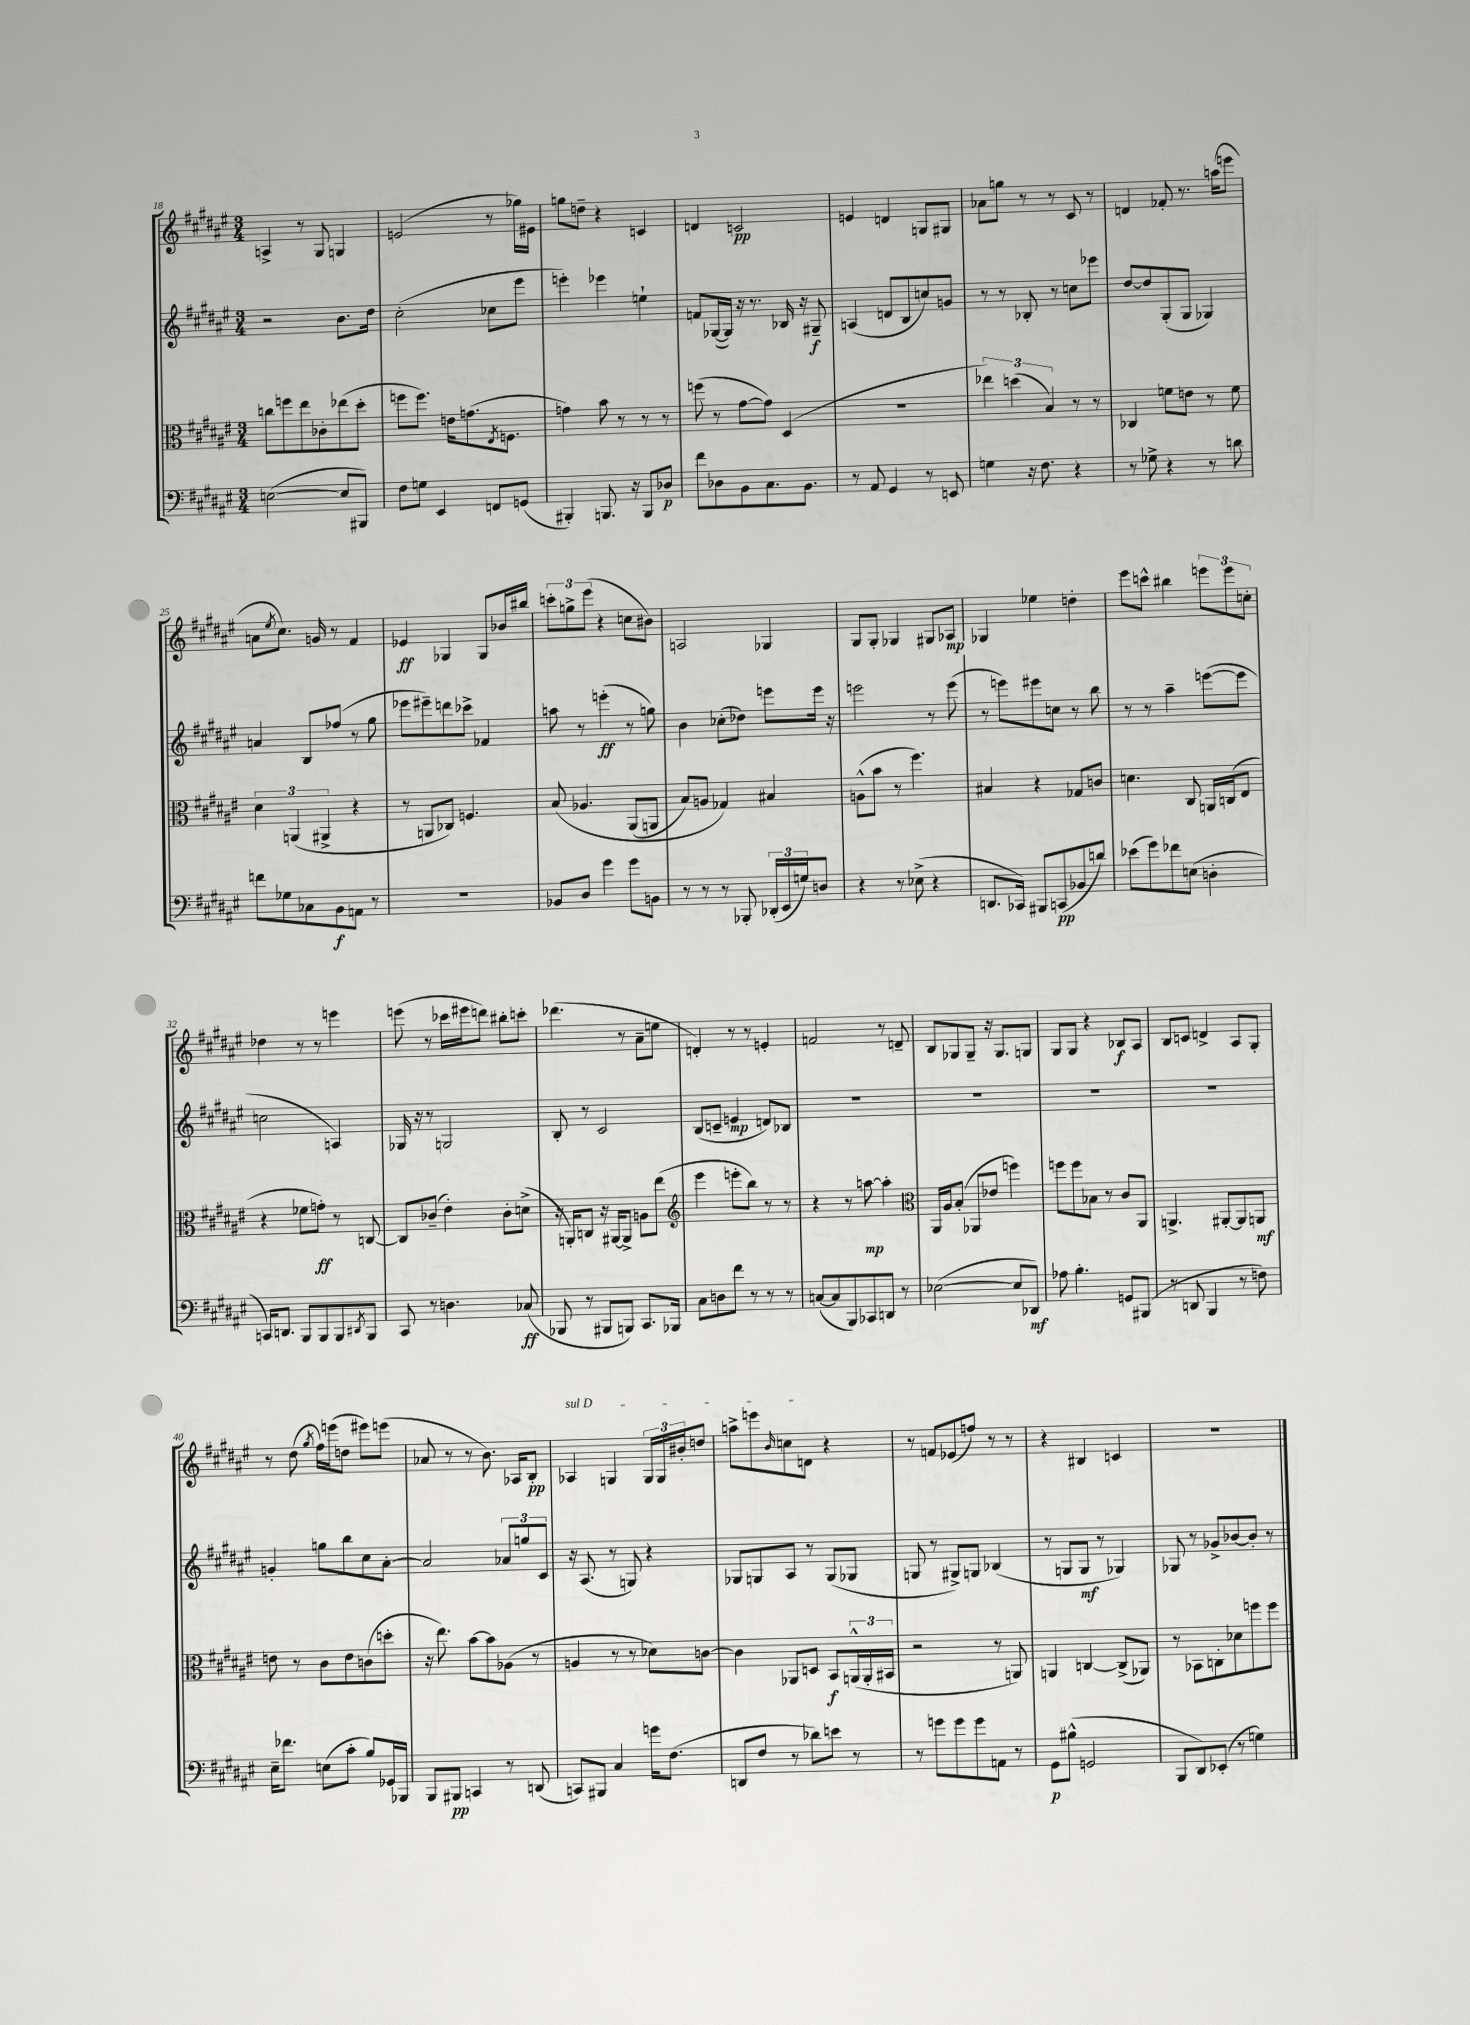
<<
\new StaffGroup <<
\new Staff = "s0" {
    \clef treble \key fis \major \numericTimeSignature \time 3/4
    a4-> r8 gis8 g4 |
    e'2( r8 ges''16) eis'16 |
    g''8 d''8-- r4 c'4 |
    d'4 c'2\pp |
    e'4 d'4 g8 gis8 |
    aes'8 g''8 r8 r8 cis'8 r8 |
    d'4 fes'8-. r8. a''16( e'''8 |
    a'8 \acciaccatura { eis''8 } cis''8.) g'16 r8 fis'4 |
    ees'4\ff ges4 ges8 bes'16 bis''16 |
    \tuplet 3/2 { c'''8-. g''8-> eis'''8( } r4 c''8 bis'8) |
    a2 ges4 |
    gis8 gis8-. ges4 gis8 aes8\mp |
    ges4 ees''4 d''4-. |
    eis'''8 c'''8-^ bis''4 \tuplet 3/2 { e'''8 e'''8 c''8-. } |
    des''4 r8 r8 e'''4 |
    e'''8( r8 ces'''16 eis'''16 d'''8) bis''8-. c'''8-. |
    des'''4.( r8 ais'8-- e''8 |
    d'4-.) r8 r8 e'4-. |
    f'2 r8 d'8-- |
    b8 ges8 ges8-- r16 ges8. g8 |
    gis8 gis8 r4 bes8\f ais8 |
    b8 c'8 d'4-> ais8 gis8-. |
    r8 dis''8( \acciaccatura { gis''8 } fis''16) e'''16( d''8 eis'''8) e'''8( |
    aes'8 r8 r8 b'8.) aes16 b8-.\pp |
    \once \override TextSpanner.bound-details.left.text = \markup { \italic "sul D" } aes4\startTextSpan g4 \tuplet 3/2 { g16 g16 bis'16-. } d''8 |
    a''8-> e'''8 \grace { b'16 } c''8 d'8\stopTextSpan r4 |
    r8 f'8 ees'8( f''8) r8 r8 |
    r4 bis4 c'4 |
    R2. \bar "|." |
}
\new Staff = "s1" {
    \clef treble \key fis \major \numericTimeSignature \time 3/4
    r2 b'8. dis''16 |
    cis''2-.( ces''8 eis'''8 |
    e'''4-.) ees'''4 e''4-! |
    f'8 ges16~( ges16) r16 r8. bes16 r16 gis8--\f |
    a4( d'8 b8 c''8) g'8 |
    r8 r8 bes8-. r8 c''8 ees'''8 |
    dis''8~ dis''8 gis8-.( gis8 ges4) |
    a'4 b8 fes''8( r8 gis''8 |
    ees'''8 eis'''8--) d'''8 ces'''8-> fes'4 |
    a''8 r8 e'''4-.\ff( r8 g''8) |
    b'4 ces''8-.( des''8) e'''8 e'''16 r16 |
    e'''2 r8 e'''8( |
    r8 e'''8) eis'''8 c''8 r8 b''8 |
    r8 r8 ais''4-- e'''8~( e'''8 |
    c''2 a4) |
    ges16 r16 r8 g2 |
    b8-. r8 cis'2 |
    b8( c'8-- e'4\mp d'8) bes8 |
    R2. |
    R2. |
    R2. |
    R2. |
    g'4-. g''8 b''8 cis''8 ais'8~-. |
    ais'2 \tuplet 3/2 { aes'8 g''8 cis'8 } |
    r16 ais8.( r8 g8) r4 |
    ges8 g8 ais8 r8 g8( ges8 |
    g8 r8 gis8->) g8 bes4( |
    r8 g8 g8\mf r8 ges4) |
    ges8 r8 ges'8-> bes'8~ bes'8-. r8 \bar "|." |
}
\new Staff = "s2" {
    \clef alto \key fis \major \numericTimeSignature \time 3/4
    c''8 f''8 eis''8 ces'8-. ees''8( dis''8-. |
    f''8 f''8.) e'16 g'8.( \acciaccatura { eis8 } f8. |
    g'4) b'8 r8 r8 r8 |
    f''8( r8 gis'8~ gis'8) dis4( |
    R2. |
    \tuplet 3/2 { ees''4) d''4( b4) } r8 r8 |
    ces4 f'8 e'8 r8 f'8 |
    \tuplet 3/2 { dis'4 a,4( ais,4-> } r4 |
    r8 a,8 ces8) f4. |
    b8\( aes4. ais,8( a,8 |
    b8) a8 ges4\) bis4 |
    a8-^( b'8 r8 fis''4.) |
    bis4 r4 ges8 c'8 |
    d'4. cis8 a,16 c16( eis8 |
    r4 fes'8 g'8-.\ff) r8 c8~ |
    c8 ces'8--( eis'4-.) ces'8-. d'8->( |
    r16 a,16-.) c8 r16 ais,16~ ais,8-> a8 eis''8( |
    \clef treble eis'''4 e'''8-. b''8) r8 r8 |
    r4 r8 a''8~\mp a''4-. |
    \clef alto ais,16 ais16 b8-.( aes,8 ees'8 f''4) |
    f''8 f''8 bes8 r8 cis'8 ais,8 |
    a,4.-> ais,8~-. ais,8 a,8\mf |
    e'8 r8 cis'8 e'8 c'8( d''8-. |
    r16 eis''8.) b'8~ b'8 aes8( r8 |
    a4 r8 r8 des'8) c'8~ |
    c'4 aes,8 d8 b,8\f \tuplet 3/2 { a,16-^( a,16-. bis,16 } |
    r2 r8 a,8) |
    a,4 c4~ c8->( aes,8) |
    r8 bes,8 c8-. des'8 f''8 f''8 \bar "|." |
}
\new Staff = "s3" {
    \clef bass \key fis \major \numericTimeSignature \time 3/4
    e2~( e8 bis,,8) |
    fis8 g8 eis,4 f,8 g,8( |
    bis,,4-.) b,,8. r16 b,,8 des8\p |
    fis'8 des8 b,8 cis8. b,8. |
    r8 ais,8 gis,4 r8 e,8 |
    g4 r16 fis8. r4 |
    r8 ges8-> r4 r8 d'8 |
    f'8 ges8 ces8 b,8\f a,8 r8 |
    R2. |
    bes,8 dis8 gis'4 gis'8 b,8 |
    r8 r8 r8 bes,,8-. \tuplet 3/2 { des,16-.( eis,16 g16) } d8 |
    r4 r8 ees8->( r4 |
    d,8. ces,16) bis,,8 c,8\pp( bes,8 d'8) |
    ees'8( gis'8) fes'8 e8( d4-. |
    c,16) d,8. b,,8 b,,8 b,,8 \acciaccatura { dis,8 } b,,8 |
    cis,8 r8 d4. ces8\ff( |
    bes,,8 r8 bis,,8 b,,8) cis,8. bes,,16 |
    cis8 d8 fis'8 r8 r8 r8 |
    c8~( c8 b,,8) ces,8 d,8 r8 |
    ees2~( ees8 des,8\mf) |
    aes8 b4.-. g,8 bis,,8( |
    r8 d,8 b,,4 r8 f8) |
    eis16-- fes'8. e8( cis'8-. b8) ges,16 bes,,16 |
    b,,8 bis,,8\pp c,4 r8 d,8( |
    c,8) bis,,8 cis4 g'16 fis8.( |
    d,8 fis8 r8 des'8) e'8 r8 |
    r8 g'8 g'8 g'8 a,8 r8 |
    gis,8\p bis8-^( g,2 |
    b,,8 dis,8) ees,8-.( r8 g4) \bar "|." |
}
>>
>>
\layout { \context { \Score currentBarNumber = #18 } }
